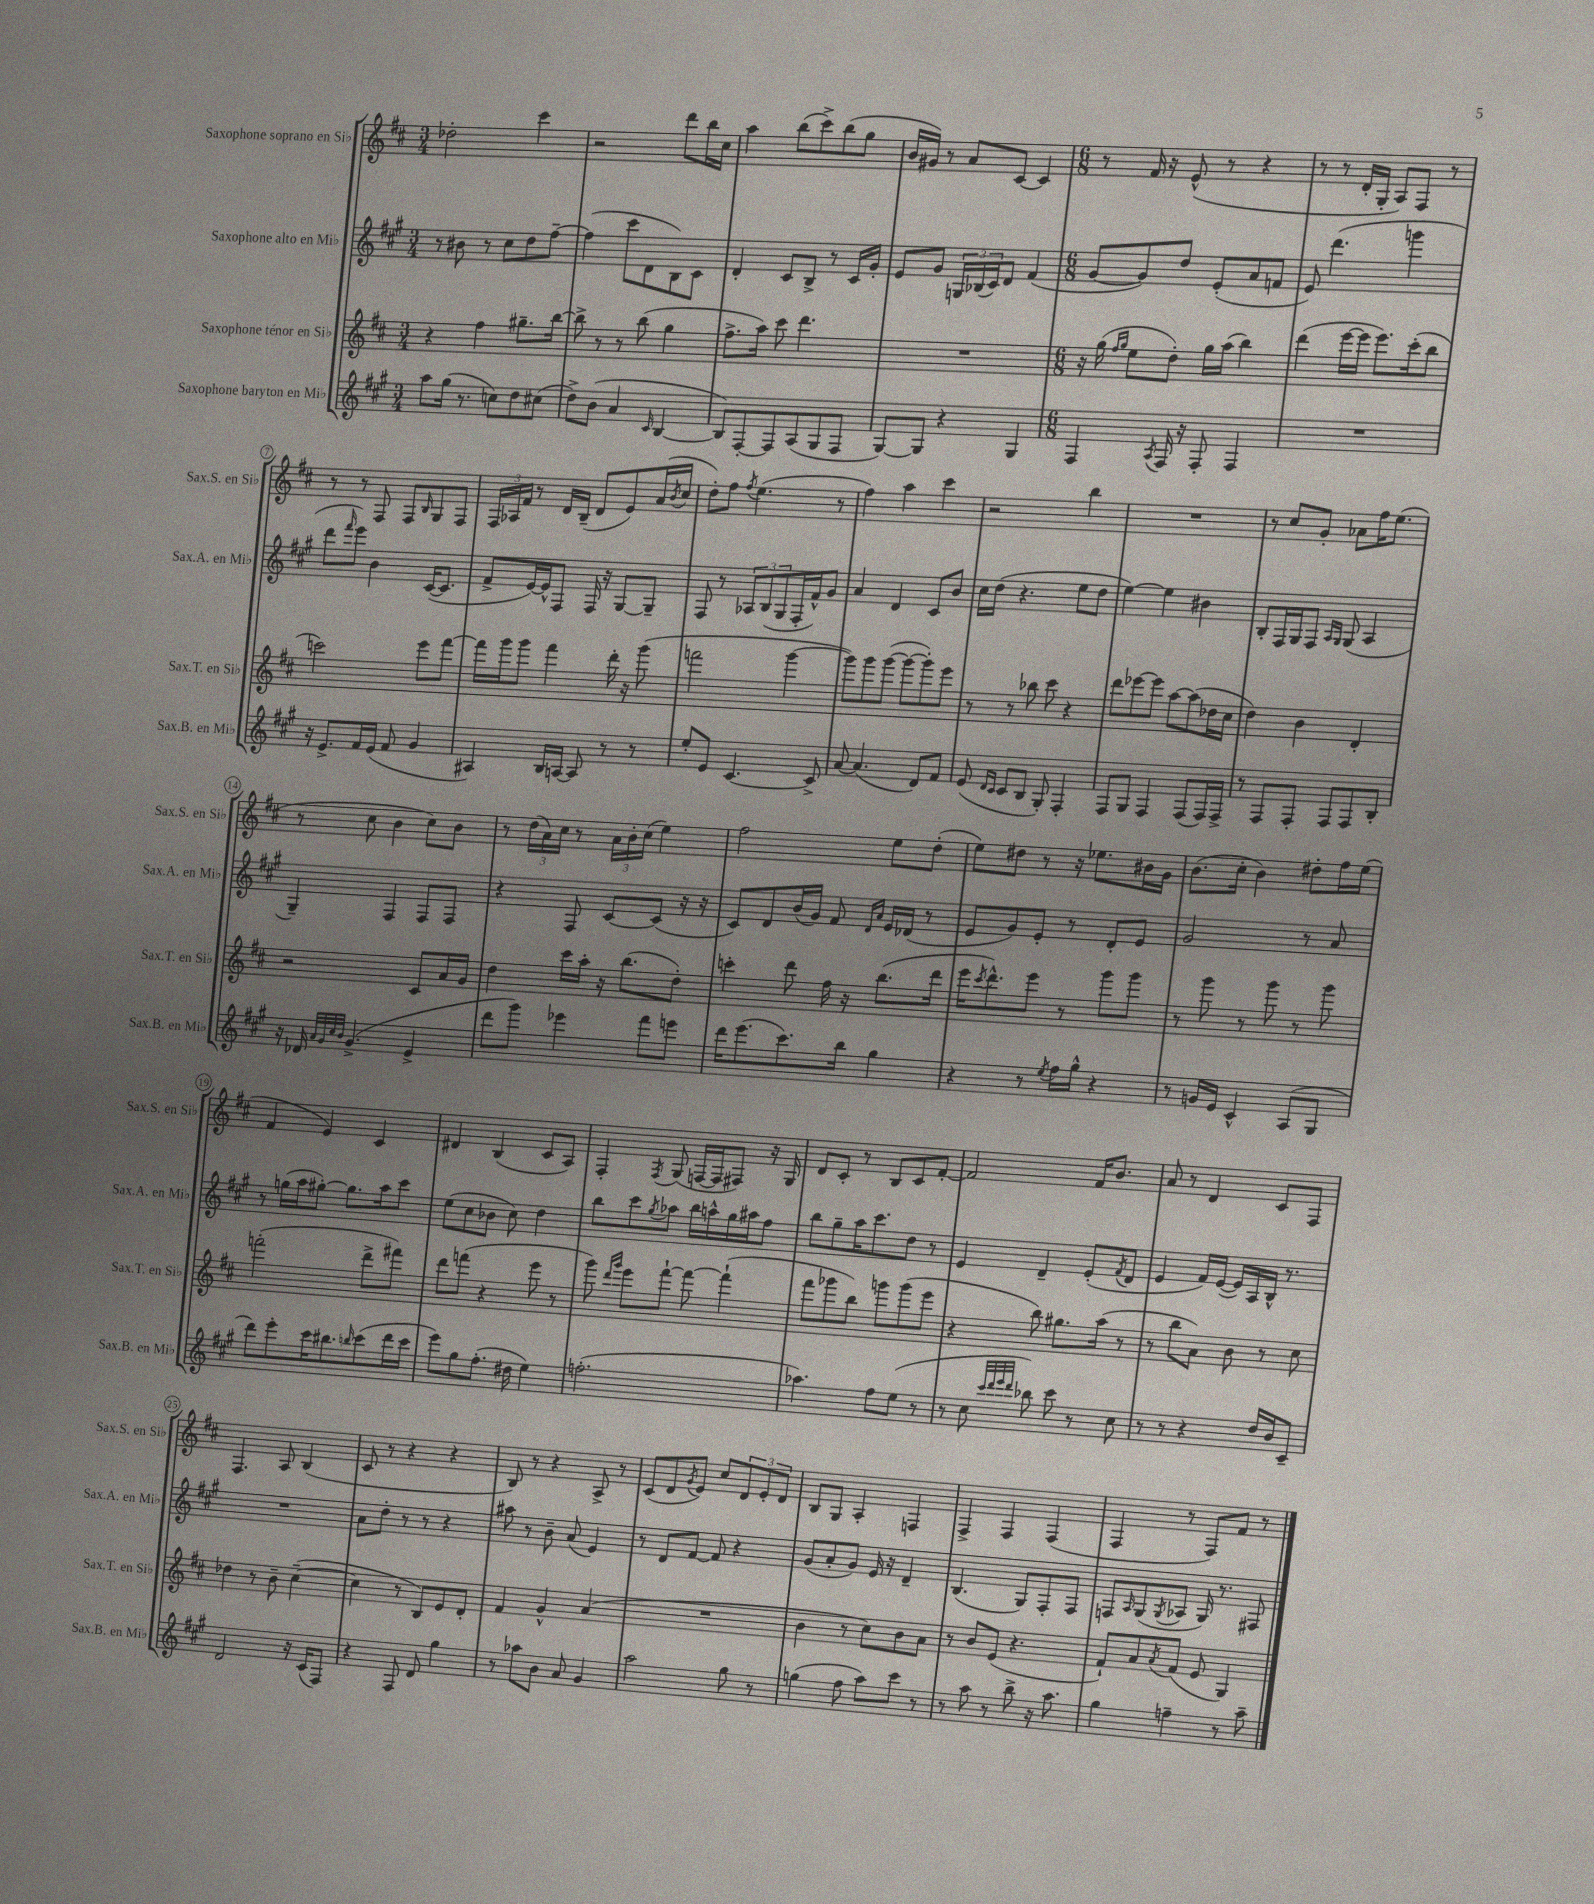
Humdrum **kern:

**kern	**kern	**kern	**kern
*staff4	*staff3	*staff2	*staff1
*clefG2	*clefG2	*clefG2	*clefG2
*k[f#c#g#]	*k[f#c#]	*k[f#c#g#]	*k[f#c#]
*M3/4	*M3/4	*M3/4	*M3/4
8aa	4r	8r	2dd-'
(16gg#	.	8b#	.
8.r	.	.	.
.	4ff#	8r	.
8cc)	.	8cc#	.
8dd	8.gg#~	8dd	4ccc#
(8cc#	.	[8ff#~	.
.	[16bb	.	.
=	=	=	=
8dd^)	8bb^]	(4ff#]	2r
(8b	8r	.	.
4a	8r	8ccc#	.
.	(8bb	8d	.
16qqc#	.	.	.
[4B	4gg	8B)	8ddd
.	.	8c#	16bb
.	.	.	16cc#
=	=	=	=
8B])	8.ff#^	4d'	4aa
[8F#'	.	.	.
.	16aa)	.	.
8F#]	8ccc#	8c#	(8bb
(8A	4.ddd	8B^	8ccc#^)
8G#	.	8r	(8bb
8F#	.	16c#	8gg
.	.	16g#'	.
=	=	=	=
[8G#)	2.r	8e	16b
.	.	.	16g#)
8G#]	.	8g#	8r
4r	.	24G	8a
.	.	(24B-	.
.	.	24c#)	.
.	.	8d	[8c#
4G#	.	(4f#	4c#]
=	=	=	=
*M6/8	*M6/8	*M6/8	*M6/8
4F#	16r	[8g#	8r
.	(16gg	.	.
.	16qqff#	.	.
.	16qqgg	.	.
.	8ee	8g#])	16f#
.	.	.	16r
8qA	.	.	.
16F#	8dd')	8dd	(8e^^
16r	.	.	.
8F#'	16gg	(8e'	8r
.	(16aa	.	.
4F#	4bb)	8a	4r
.	.	8f	.
=	=	=	=
2.r	(4ddd	8e)	8r
.	.	(4.ddd	8r
.	[16eee	.	16d'
.	16eee]	.	16G'
.	8.eee)	.	8A)
.	.	4ggg	8F#
.	(16ccc#'	.	.
.	8bb	.	8r
=	=	=	=
16r	2ccc)	8ddd	8r
8.e^	.	.	.
.	.	16qqfff#	.
.	.	8eee)	8r
16f#	.	4b	8F#
(16e	.	.	.
8f#	.	.	8F#
.	.	.	16qqB
4g#	8eee	([16c#	8G
.	.	8.c#]	.
.	[8fff#	.	8F#
=	=	=	=
4A#)	16fff#]	8f#^	24F#
.	.	.	24A-
.	16ggg	.	.
.	.	.	24f#
.	8ggg	[16e)	8r
.	.	16e^^]	.
16B	4fff#	8F#	16d
[16A	.	.	(16B~
8A]	.	16F#	8d
.	.	16r	.
8r	16ddd'	[8G#	8e)
.	16r	.	.
8r	(8ggg	8G#~]	(16a
.	.	.	8qb
.	.	.	16cc#
=	=	=	=
8ee'	2fff	8F#	8dd')
8e	.	8r	8ff#
.	.	.	8qff#
[4.c#	.	12A-	(4.ee
.	.	(12B	.
.	.	12G#	.
.	[4ggg	16F#'	.
.	.	16f#^^)	.
8c#^]	.	8g#	8r
=	=	=	=
[8a	8ggg])	4a	4ff#)
(4.a]	8ggg	.	.
.	([8ggg	4d	4aa
.	8ggg_	.	.
8d)	8ggg'])	8c#	4ccc#
8f#	8eee	8b	.
=	=	=	=
(8e	8r	16cc#	2r
.	.	(16dd	.
16qqd	.	.	.
16qqc#	.	.	.
8c#	8r	4.r	.
8B	8bb-	.	.
8G#')	8ccc#	.	.
4F#'	4r	8ee	4bb
.	.	8dd	.
=	=	=	=
8F#	8ddd	[4ee)	2.r
8G#	[8eee-	.	.
4F#	8eee-]	4ee]	.
.	[8aa	.	.
(8F#	(8aa]	4b#	.
16F#)	16dd-	.	.
16F#^	16cc#	.	.
=	=	=	=
8r	4dd)	8B'	8r
8F#	.	16F#	8cc#
.	.	16G#	.
8F#'	4b	8F#	8g'
.	.	16qqA	.
.	.	16qqG#	.
8F#	.	(8G#	8a-
8F#	4d'	4A	16ff#
.	.	.	(8.ee
8B'	.	.	.
=	=	=	=
16r	2r	4G#~)	8r
16d-	.	.	.
32qqa	.	.	.
32qqg#	.	.	.
32qqcc#	.	.	.
32qqb	.	.	.
(4.g#^	.	.	8cc#
.	.	4F#	4b
4e^	8c#	8F#	8cc#)
.	16a	8F#	8b
.	16g	.	.
=	=	=	=
8ddd	4dd	4r	8r
8ggg#)	.	.	(24dd
.	.	.	24a)
.	.	.	24cc#
4eee-	16ccc#	8F#	8r
.	16aa'	.	.
.	16r	[8c#	24a
.	.	.	24b'
.	(8.bb	.	.
.	.	.	(24cc#
8fff#	.	(8c#]	4ee)
8eee	8dd')	16r	.
.	.	16r	.
=	=	=	=
16ddd	4ccc'	8c#)	2ff#
(8.eee	.	.	.
.	.	8d	.
8.ccc#)	8ddd	(16b	.
.	.	16g#)	.
.	16ff#	8f#	.
16bb	16r	.	.
.	.	16qqd	.
.	.	16qqa	.
4gg#	(8.bb	16e	8ee
.	.	(16d-	.
.	.	8r	(8dd'
.	16ddd	.	.
=	=	=	=
4r	16eee	8e	8ee)
.	8qccc#	.	.
.	8.ddd^^)	.	.
.	.	8g#)	8dd#
8r	8eee	8e'	8r
8qee	.	.	.
16ff#	8r	8r	16r
16gg#^^	.	.	8.ee-
4r	8ggg	8d'	.
.	8ggg	8e	16b#
.	.	.	16g
=	=	=	=
8r	8r	2g#	(8.b
16g	8ggg	.	.
16e	.	.	16cc#'
4c#^^	8r	.	4b)
.	8ggg	.	.
(8A	8r	8r	8dd#'
8G#	8ggg	8a	16ff#
.	.	.	(16ee
=	=	=	=
8ddd)	(2fff'	8r	4f#
8eee'	.	(16gg	.
.	.	16aa	.
16ccc#	.	[8gg#')	4e)
8.bb#	.	.	.
.	.	8.gg#]	.
16qqbb	.	.	.
(8ccc#	8ddd^	.	4c#
.	.	16aa	.
16ddd	8fff#)	8ccc#	.
16ccc#	.	.	.
=	=	=	=
8eee)	8ddd	(8ee	4d#
8gg#	(8fff	8cc#	.
(8.ff#'	4r	8b-	(4B
.	.	8cc#)	.
16dd#	.	.	.
4ee)	8eee	4dd	8c#
.	8r	.	8A)
=	=	=	=
(2.ff'	8ggg)	8bb	4F#'
.	16qqddd	.	.
.	16qqggg	.	.
.	8eee	8ccc#	.
.	.	8qgg#	8qF#
.	[8fff#`	8aa-	(8G
.	8fff#_	16bb	[16F
.	.	16aa^^	16F]
.	(4fff#`]	16gg#	8F#)
.	.	16aa#	.
.	.	8ff#	16r
.	.	.	16G
=	=	=	=
4.aa-)	8fff#	8bb	8d
.	8ggg-	8gg#~	8c#'
.	8bb)	16aa	8r
.	.	8.ccc#	.
8ff#	8ggg	.	8B
(8ee	(8ggg	8dd	8c#
8r	8eee	8r	[8f#'
=	=	=	=
8r	4r	4e	2f#]
8cc#	.	.	.
32qqccc#	.	.	.
32qqddd	.	.	.
32qqeee	.	.	.
32qqddd	.	.	.
8bb-)	8bb)	4d~	.
8ccc#	8.gg#	.	.
8r	.	(8e'	16f#
.	(16aa	.	8.b
.	.	8qf#	.
8cc#	8r	8d	.
=	=	=	=
8r	8r	4e	8a
8r	8bb	.	8r
4r	8a)	16f#)	4d
.	.	([16e	.
.	8b	16e])	.
.	.	16A	.
16dd	8r	16B^^	8c#
16b	.	8.r	.
8c#~	8cc#	.	8F#
=	=	=	=
2d	4dd-	2.r	4.F#
.	8r	.	.
.	8b~	.	8A
16r	([4cc#~	.	(4B
(16c#	.	.	.
8F#)	.	.	.
=	=	=	=
4r	4cc#]	8a	8c#
.	.	8dd'	8r
8F#	8r	8r	4r
8d	8B)	8r	.
4gg#	8e	4r	4r
.	8d'	.	.
=	=	=	=
8r	4f#	8aa#	8B)
8aa-	.	8r	8r
8b	4g^^	8b~	4r
8a	.	(8a	.
4g#	(4a	4e)	8A^
.	.	.	8r
=	=	=	=
2aa	2.r	8r	(8c#
.	.	8d	8d
.	.	.	8qg
.	.	[8f#	8e)
.	.	8f#]	8cc#
8gg#	.	4r	12d
.	.	.	12e'
8r	.	.	.
.	.	.	12d
=	=	=	=
(4gg	4b	(8g#	8B
.	.	8a'	8G
8ff#	8r	8g#)	4A'
8aa)	8cc#)	16e	.
.	.	16r	.
8ccc#	8b	4d~	4F
8r	8a	.	.
=	=	=	=
8r	8r	(4.B	4F#^
8aa	8b	.	.
8r	(8e	.	4F#
8bb^	4.r	8G#)	.
16r	.	8F#'	(4F#
8.aa	.	.	.
.	.	8F#	.
=	=	=	=
4gg#	8f#`)	8F	4F#
.	.	16qqA	.
.	8a	(8G#	.
.	8qa	8qG#	.
4ff~	(8f#	8A-	8r
.	8e	16G#)	8F#)
.	.	8.r	.
8r	4G)	.	8f#
8aa~	.	8F#	8r
==	==	==	==
*-	*-	*-	*-
